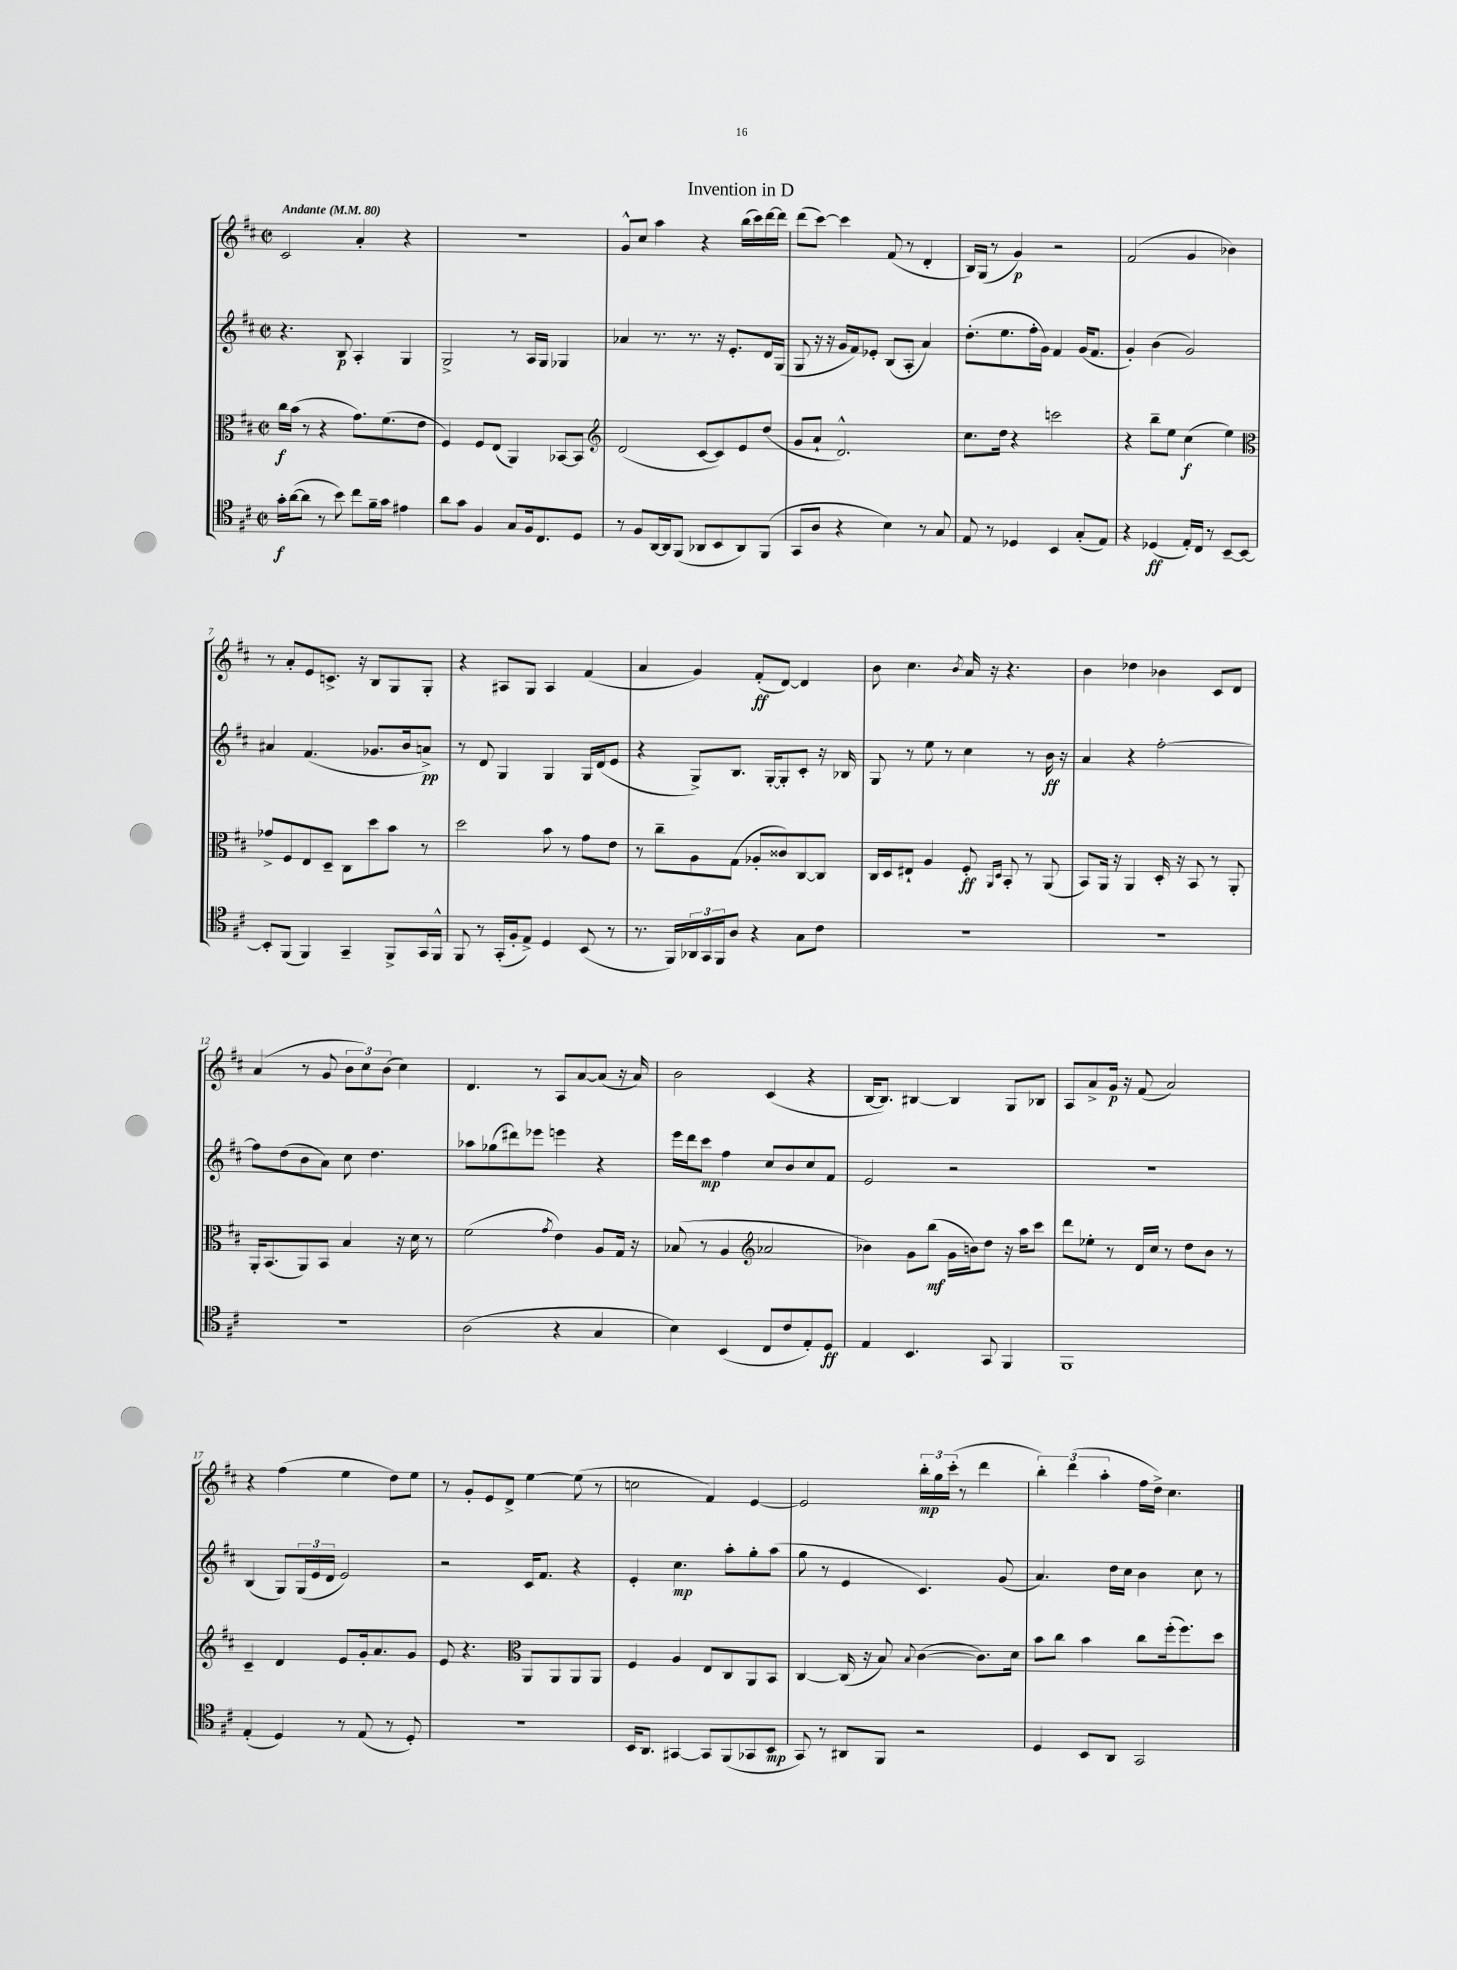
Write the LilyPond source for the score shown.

\header { title = "Invention in D" }
<<
\new StaffGroup <<
\new Staff = "s0" {
    \clef treble \key d \major \defaultTimeSignature \time 2/2 \tempo "Andante" 4 = 80
    cis'2 a'4-. r4 |
    r1 |
    g'8-^ cis''8 a''4 r4 b''16( cis'''16) d'''16~ d'''16 |
    d'''8( cis'''8~) cis'''4 fis'8( r8 d'4-. |
    b16) g16( r8 g'4\p) r2 |
    fis'2( g'4 bes'4) |
    r8 a'8-. e'8 c'8.-> r16 b8 g8 g8-. |
    r4 ais8 g8 ais4 fis'4( |
    a'4 g'4) fis'8-.\ff( d'8~) d'4 |
    b'8 cis''4. \acciaccatura { b'8 } a'16 r16 r4. |
    b'4 des''4 bes'4 cis'8 d'8 |
    a'4( r8 g'8 \tuplet 3/2 { b'8 cis''8) b'8( } cis''4) |
    d'4. r8 a8 a'8~ a'8( r16 a'16) |
    b'2 cis'4( r4 |
    b16~ b8.) bis4~ bis4 g8 bes8 |
    a8 a'8-> g'16\p r16 fis'8( a'2) |
    r4 fis''4( e''4 d''8) e''8 |
    r8 g'8-. e'8 d'8-> e''4~ e''8( r8 |
    c''2 fis'4) e'4~ |
    e'2 \tuplet 3/2 { b''16-.\mp g''16 cis'''16-.( } r8 d'''4 |
    \tuplet 3/2 { b''4-.) d'''4( a''4-. } fis''16 d''16->) cis''4. \bar "|." |
}
\new Staff = "s1" {
    \clef treble \key d \major \defaultTimeSignature \time 2/2
    r4. b8\p a4-. g4 |
    g2-> r8 a16 g16 ges4 |
    aes'4 r8. r8. r16 e'8.-. d'16 g16( |
    g8 r16 r16 g'16 fis'16) ees'8-. b8( a8-. a'4) |
    d''8.-.( e''8. fis''16-. g'16) fis'4 g'16( fis'8. |
    g'4-.) b'4( g'2) |
    ais'4 fis'4.( ges'8. b'16 a'8->\pp) |
    r8 d'8 g4 g4 g16 d'16( e'8 |
    r4 g8->) b8. g16~-. g8-. cis'8-. r16 bes16 |
    g8 r8 e''8 r8 cis''4 r8 b'16\ff r16 |
    a'4 r4 fis''2~-. |
    fis''8 d''8( b'8 a'8) cis''8 d''4. |
    aes''8 ges''8( dis'''8) ees'''8 e'''4 r4 |
    e'''16 d'''16 cis'''8\mp fis''4 cis''8 b'8 cis''8 fis'8 |
    e'2 r2 |
    R1 |
    b4( g8) \tuplet 3/2 { g16( e'16 d'16 } e'2) |
    r2 cis'16 fis'8. r4 |
    e'4-. cis''4.\mp a''8-. g''8-. a''8( |
    g''8 r8 e'4 cis'4.) g'8( |
    a'4.) d''16 cis''16 b'4 cis''8 r8 \bar "|." |
}
\new Staff = "s2" {
    \clef alto \key d \major \defaultTimeSignature \time 2/2
    cis''16\f b'16( r8 r4 g'8.) fis'8.( e'8 |
    fis4) fis8 e8( a,4) bes,8~ bes,8 |
    \clef treble d'2( cis'8~ cis'8) e'8 d''8( |
    g'8 a'8-! d'2.-^) |
    cis''8. d''16 r4 c'''2 |
    r4 b''8-- e''8 cis''4\f( e''4) |
    \clef alto ges'8-> fis8 e8 d8-- cis8 d''8 b'8 r8 |
    d''2 b'8 r8 g'8 e'8 |
    r8 cis''8-- a8 g8( aes8-. cisis'8) cis8~ cis8 |
    cis16 d16 eis8-! a4 fis8-.\ff \grace { a,16 d16 } b,8-. r8 a,8( |
    b,8) a,16 r16 a,4 d16-. r16 b,8 r8 a,8-. |
    a,16-. b,8.( a,8) b,8 b4 r16 d'16 r8 |
    fis'2( \acciaccatura { g'8 } e'4) a8 g16 r16 |
    bes8( r8 a4 \clef treble aes'2 |
    bes'4) g'8 b''8\mf( g'16 b'16) d''8 r16 a''16 cis'''8 |
    d'''8 ees''8-. r8 d'16 cis''16 r8 d''8 b'8 r8 |
    cis'4-- d'4 e'8 g'16-. a'8. g'8 |
    e'8 r4. \clef alto a,8 a,8 a,8 a,8 |
    fis4 a4 e8 cis8 a,8 b,8 |
    cis4~ cis16( r16 b8) \appoggiatura { b8 } cis'4~( cis'8.) d'16 |
    b'8 cis''8 b'4 cis''8 fis''16-.( fis''8.) d''8 \bar "|." |
}
\new Staff = "s3" {
    \clef tenor \key d \major \defaultTimeSignature \time 2/2
    g'16-.\f a'16~( a'8 r8 b'8) cis''8 fis'16-- g'16 eis'4 |
    a'8 g'8 fis4 g8 fis16 cis8. d8 |
    r8 fis8 a,16~ a,16 fis,8( aes,8 b,8 aes,8) fis,8( |
    g,8 a8 r4 b4) r8 g8 |
    e8 r8 des4 b,4 g8-.( e8) |
    r4 des4\ff( e16-.) cis16 r8 b,8~-- b,8~ |
    b,8-. fis,8( fis,4) g,4-- fis,8-> g,16 fis,16-^ |
    fis,8 r8 g,16-.( fis16-. e8->) d4 b,8( r8 |
    r8. fis,16) \tuplet 3/2 { aes,16 g,16 fis,16 } a8 r4 g8 cis'8 |
    R1 |
    R1 |
    R1 |
    a2( r4 g4 |
    b4) b,4( cis8 cis'8 e8-.) d8\ff |
    e4 b,4. g,8 fis,4 |
    fis,1 |
    e4-.( d4) r8 e8( r8 d8-.) |
    R1 |
    b,16 a,8. gis,4~ gis,8 fis,8( ges,8 b,8\mp |
    g,8) r8 ais,8 fis,8 r2 |
    d4 b,8 a,8 g,2 \bar "|." |
}
>>
>>
